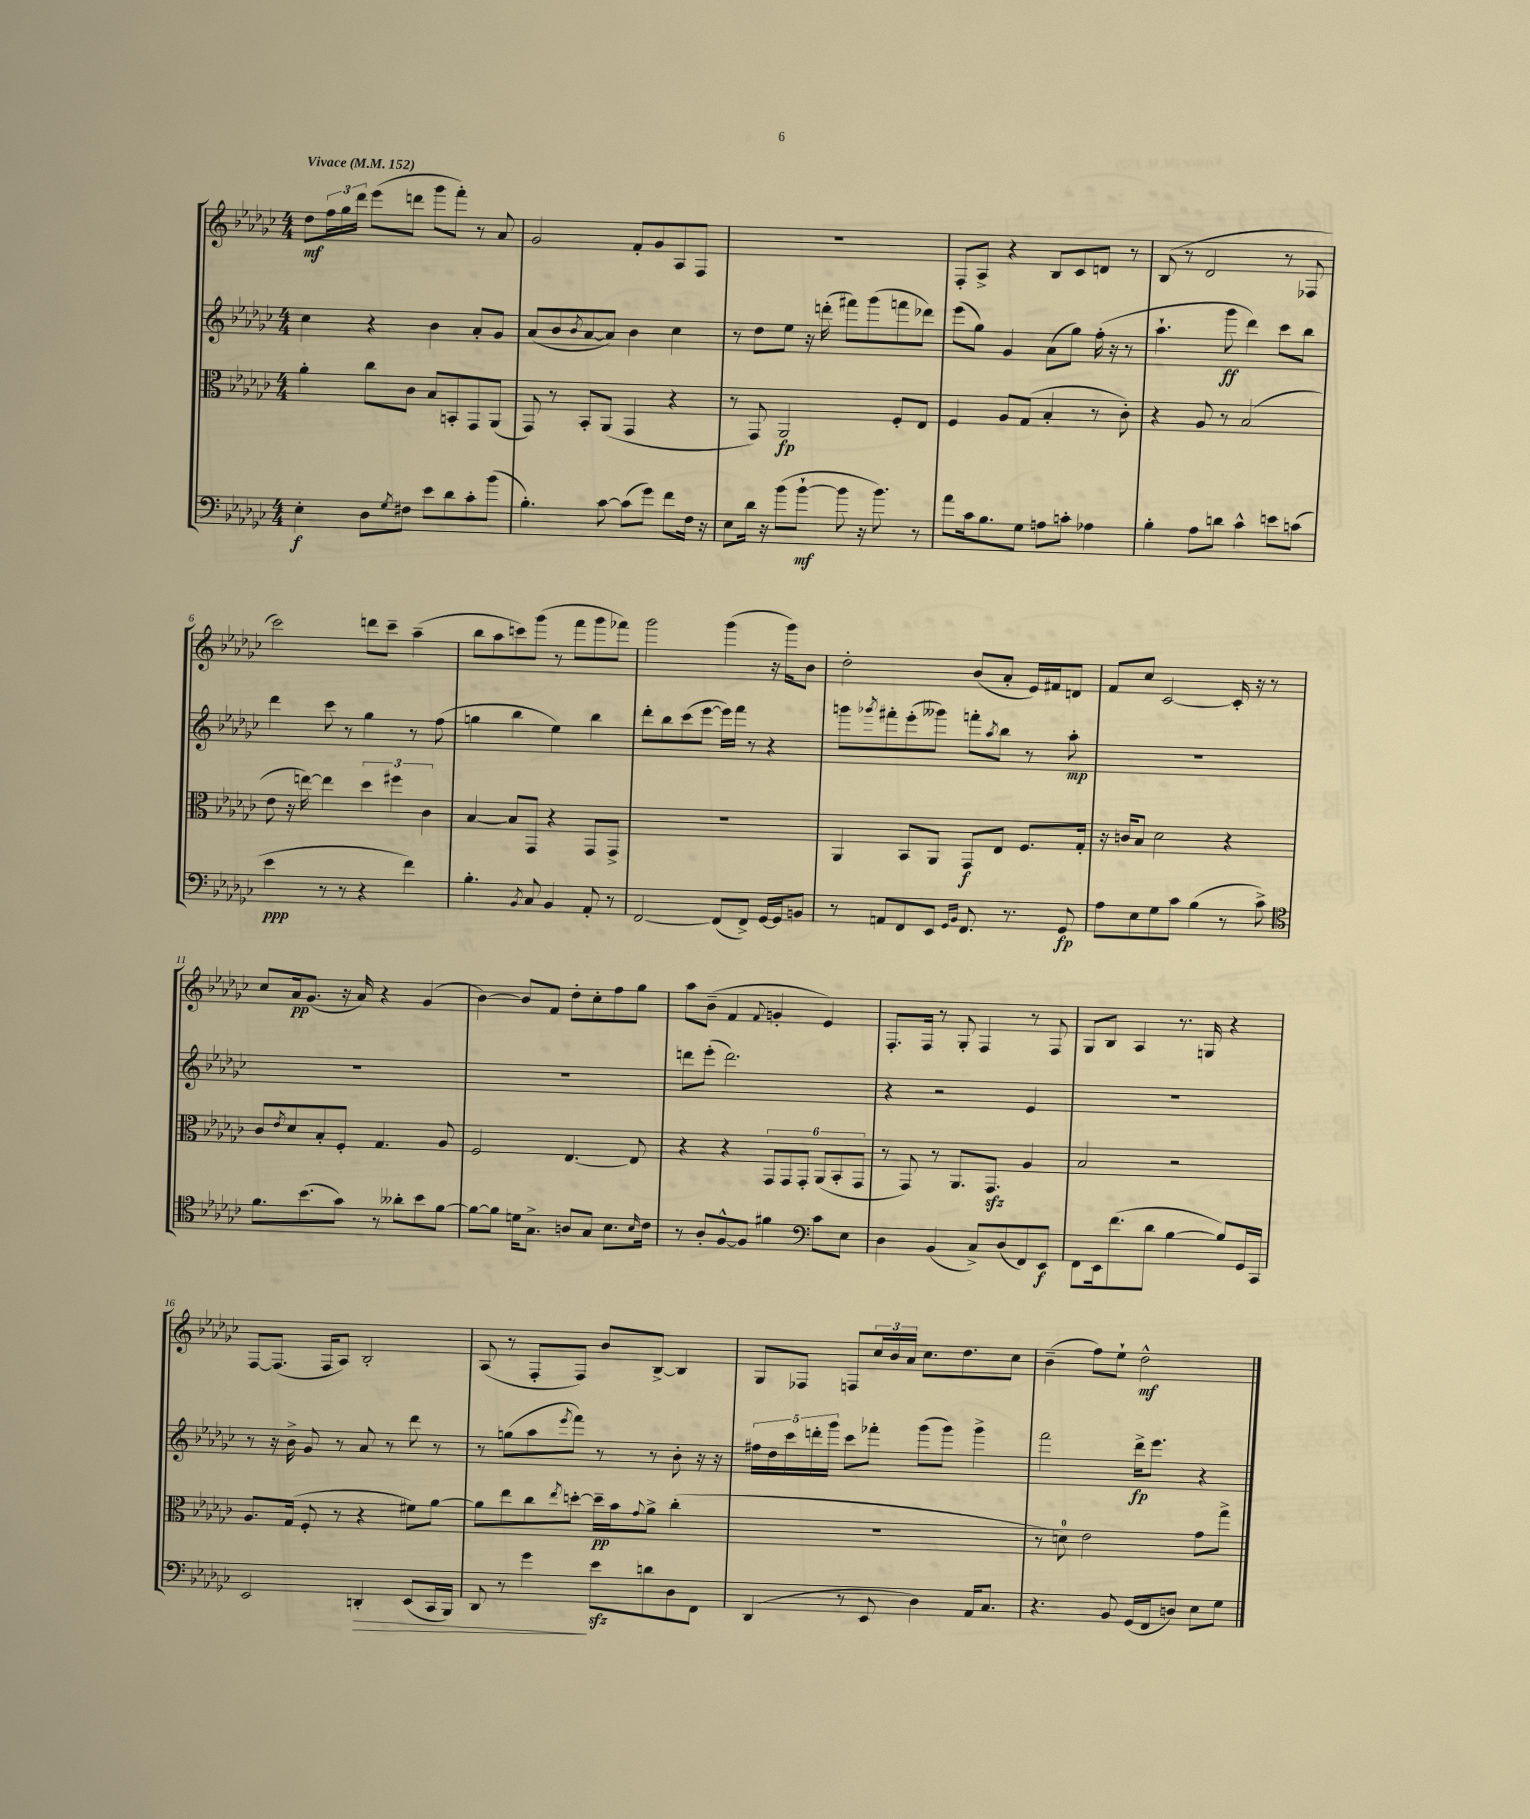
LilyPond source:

<<
\new StaffGroup <<
\new Staff = "s0" {
    \clef treble \key ges \major \numericTimeSignature \time 4/4 \tempo "Vivace" 4 = 152
    des''8\mf \tuplet 3/2 { f''16 ges''16 des'''16 } ees'''8( d'''8 ges'''8 f'''8-.) r8 aes'8 |
    ges'2 f'8-. ges'8 aes8 f8 |
    R1 |
    f8-. aes8-> r4 bes8 ces'8 d'8 r8 |
    bes8( r8 des'2 r8 fes8 |
    ces'''2) d'''8 ces'''8-- aes''4--( |
    bes''8 aes''8 c'''8) ges'''8( r8 f'''8 ges'''8 fes'''8) |
    ges'''2 ges'''4( r16 ges'''16) bes'8 |
    des''2-. bes'8( aes'8-. ees'16) fis'16 d'8 |
    f'8 ces''8 ces'2~ ces'16-. r16 r8 |
    ces''8 aes'16\pp ges'8.( r16 aes'16) r4 ges'4( |
    bes'4~) bes'8 f'8 des''8-. ces''8-. f''8 ges''8 |
    aes''8 bes'8--( f'4 \appoggiatura { f'8 } g'4-. ees'4) |
    f8.-. f16 r8 ges8-. f4 r8 f8 |
    ges8 bes8 aes4 r8. g16 r4 |
    f8~ f8.( f16 aes8) bes2-. |
    aes8( r8 f8-. f8) bes'8 bes8~-> bes4 |
    ges8 fes8 f8 \tuplet 3/2 { ces''16 bes'16 aes'16 } ces''8. des''8. ces''8 |
    bes'4--( f''8) ees''8-! des''2-^\mf \bar "|." |
}
\new Staff = "s1" {
    \clef treble \key ges \major \numericTimeSignature \time 4/4
    ces''4 r4 bes'4 aes'8-. ges'8 |
    aes'8( bes'8 \acciaccatura { bes'8 } aes'8~ aes'8) bes'4 ces''4 |
    r8 des''8 ees''8 r16 d'''16-.( fis'''8) ges'''8( f'''8 des'''8) |
    ees'''8( ges''8) ges'4 aes'8( ges''8) f''16-.( r16 r8 |
    aes''4.-! ges'''8\ff des'''4) ces'''8 bes''8 |
    des'''4 ces'''8 r8 ges''4 r8 f''8( |
    g''4 bes''4 ees''4) bes''4 |
    des'''8-. bes''8 ces'''8( ees'''8~ ees'''16) f'''16 r8 r4 |
    g'''8 \acciaccatura { ges'''8 } fis'''8-. ees'''8-.( geses'''8) f'''8-. \acciaccatura { aes''8 } bes''8 r8 aes''8-.\mp |
    R1 |
    R1 |
    R1 |
    d'''8 ees'''8-.( d'''2.) |
    r4 r2 ees'4 |
    R1 |
    r8 r16 bes'16-> ges'8 r8 aes'8 r8 des'''8 r8 |
    r8 g''8( aes''8 \acciaccatura { ees'''8 } f'''8) r8 r8 bes'8-. r16 r16 |
    \tuplet 5/4 { fis''16 des''16 ces'''16 d'''16-. ges'''16 } ces'''8 fes'''8-. ges'''8( ges'''8) ges'''4-> |
    f'''2 des'''16->\fp ees'''8. r4 \bar "|." |
}
\new Staff = "s2" {
    \clef alto \key ges \major \numericTimeSignature \time 4/4
    aes'4-. ces''8 ces'8 bes8 b,8-. ges,8 aes,8( |
    ges,8) r8 bes,8-. aes,8( ges,4 r4 |
    r8 ges,8) aes,2\fp f8-. ees8 |
    f4 aes8 ges8( bes4-. r8 ces'8-.) |
    r4 aes8 r8 bes2( |
    ees'8 r16 e''16~) e''4 \tuplet 3/2 { des''4 fis''4 ces'4 } |
    bes4~ bes8 ges,8 r4 ges,8 ges,8-> |
    R1 |
    aes,4 bes,8 aes,8 ges,8\f ees8 f8. ges16-. |
    r16 c'16 bes8 des'2 r4 |
    ces'8 \acciaccatura { ees'8 } des'8 bes8-. f8-. ges4. aes8 |
    f2 ees4.~ ees8 |
    r4 r4 \tuplet 6/4 { ges,8 ges,8 ges,8-. aes,8( bes,8-. ges,8 } |
    r8 ges,8) r8 aes,8. ges,8.\sfz aes4 |
    bes2 r2 |
    aes8. ges16( f8-. r8 r4 fis'8) aes'8~ |
    aes'8 ees''8 ces''8 \acciaccatura { ees''8 } d''8~-. d''16--\pp bes'16 \appoggiatura { ges'8 } aes'8-> ces''4-.( |
    R1 |
    r8 d'8-0) ees'2 ges'8 ges''8-> \bar "|." |
}
\new Staff = "s3" {
    \clef bass \key ges \major \numericTimeSignature \time 4/4
    ees4-.\f des8 \acciaccatura { ges8 } fis8 ees'8 des'8 ces'8-. bes'8( |
    bes4.-.) ces'8~ ces'8( ges'8) f'8 f16 r16 |
    ees8 des'16 r16 bes'8( bes'8~-!\mf bes'8 r16 bes'8.) r8 |
    aes'8 ces'16 bes8. ges8 a8 c'8-. aes4 |
    bes4-. aes8 d'8 ces'4-^ e'8 c'8( |
    ees'4\ppp r8 r8 r4 f'4) |
    bes4.-. \acciaccatura { bes,8 } ces8 bes,4 aes,8-. r8 |
    f,2~ f,8( f,8->) ges,16~ ges,16 b,8 |
    r8 a,8 f,8 ees,8 \grace { ges,16 bes,16 } f,8. r8. ges,8\fp |
    aes8 ees8 ges8 ces'8 bes4( r8 ces'8->) |
    \clef tenor f'8. bes'8.( ges'8) r8 aeses'8-. bes'8 f'8~ |
    f'8~ f'8 d'16 ges8.-> a8 ges8 bes8. \grace { bes16 } ces'16 |
    r8 aes8-. f8~-^ f8 fis'4 \clef bass ces'8 ees8 |
    des4 bes,4( ces8->) des8( f,8) ees,8\f |
    f,8 ees,16 f'8.( des'8 bes4~ bes8) ges,16 ces,16 |
    ees,2 d,4-.\> ees,8( ces,16 bes,,16) |
    des,8 r8 ges'4\! ees'8\sfz d'8 des8 f,8 |
    des,4( r8 ees,8 des4) aes,16 ces8. |
    r4. bes,8 ges,16( f,16 d8) ees8 ges8 \bar "|." |
}
>>
>>
